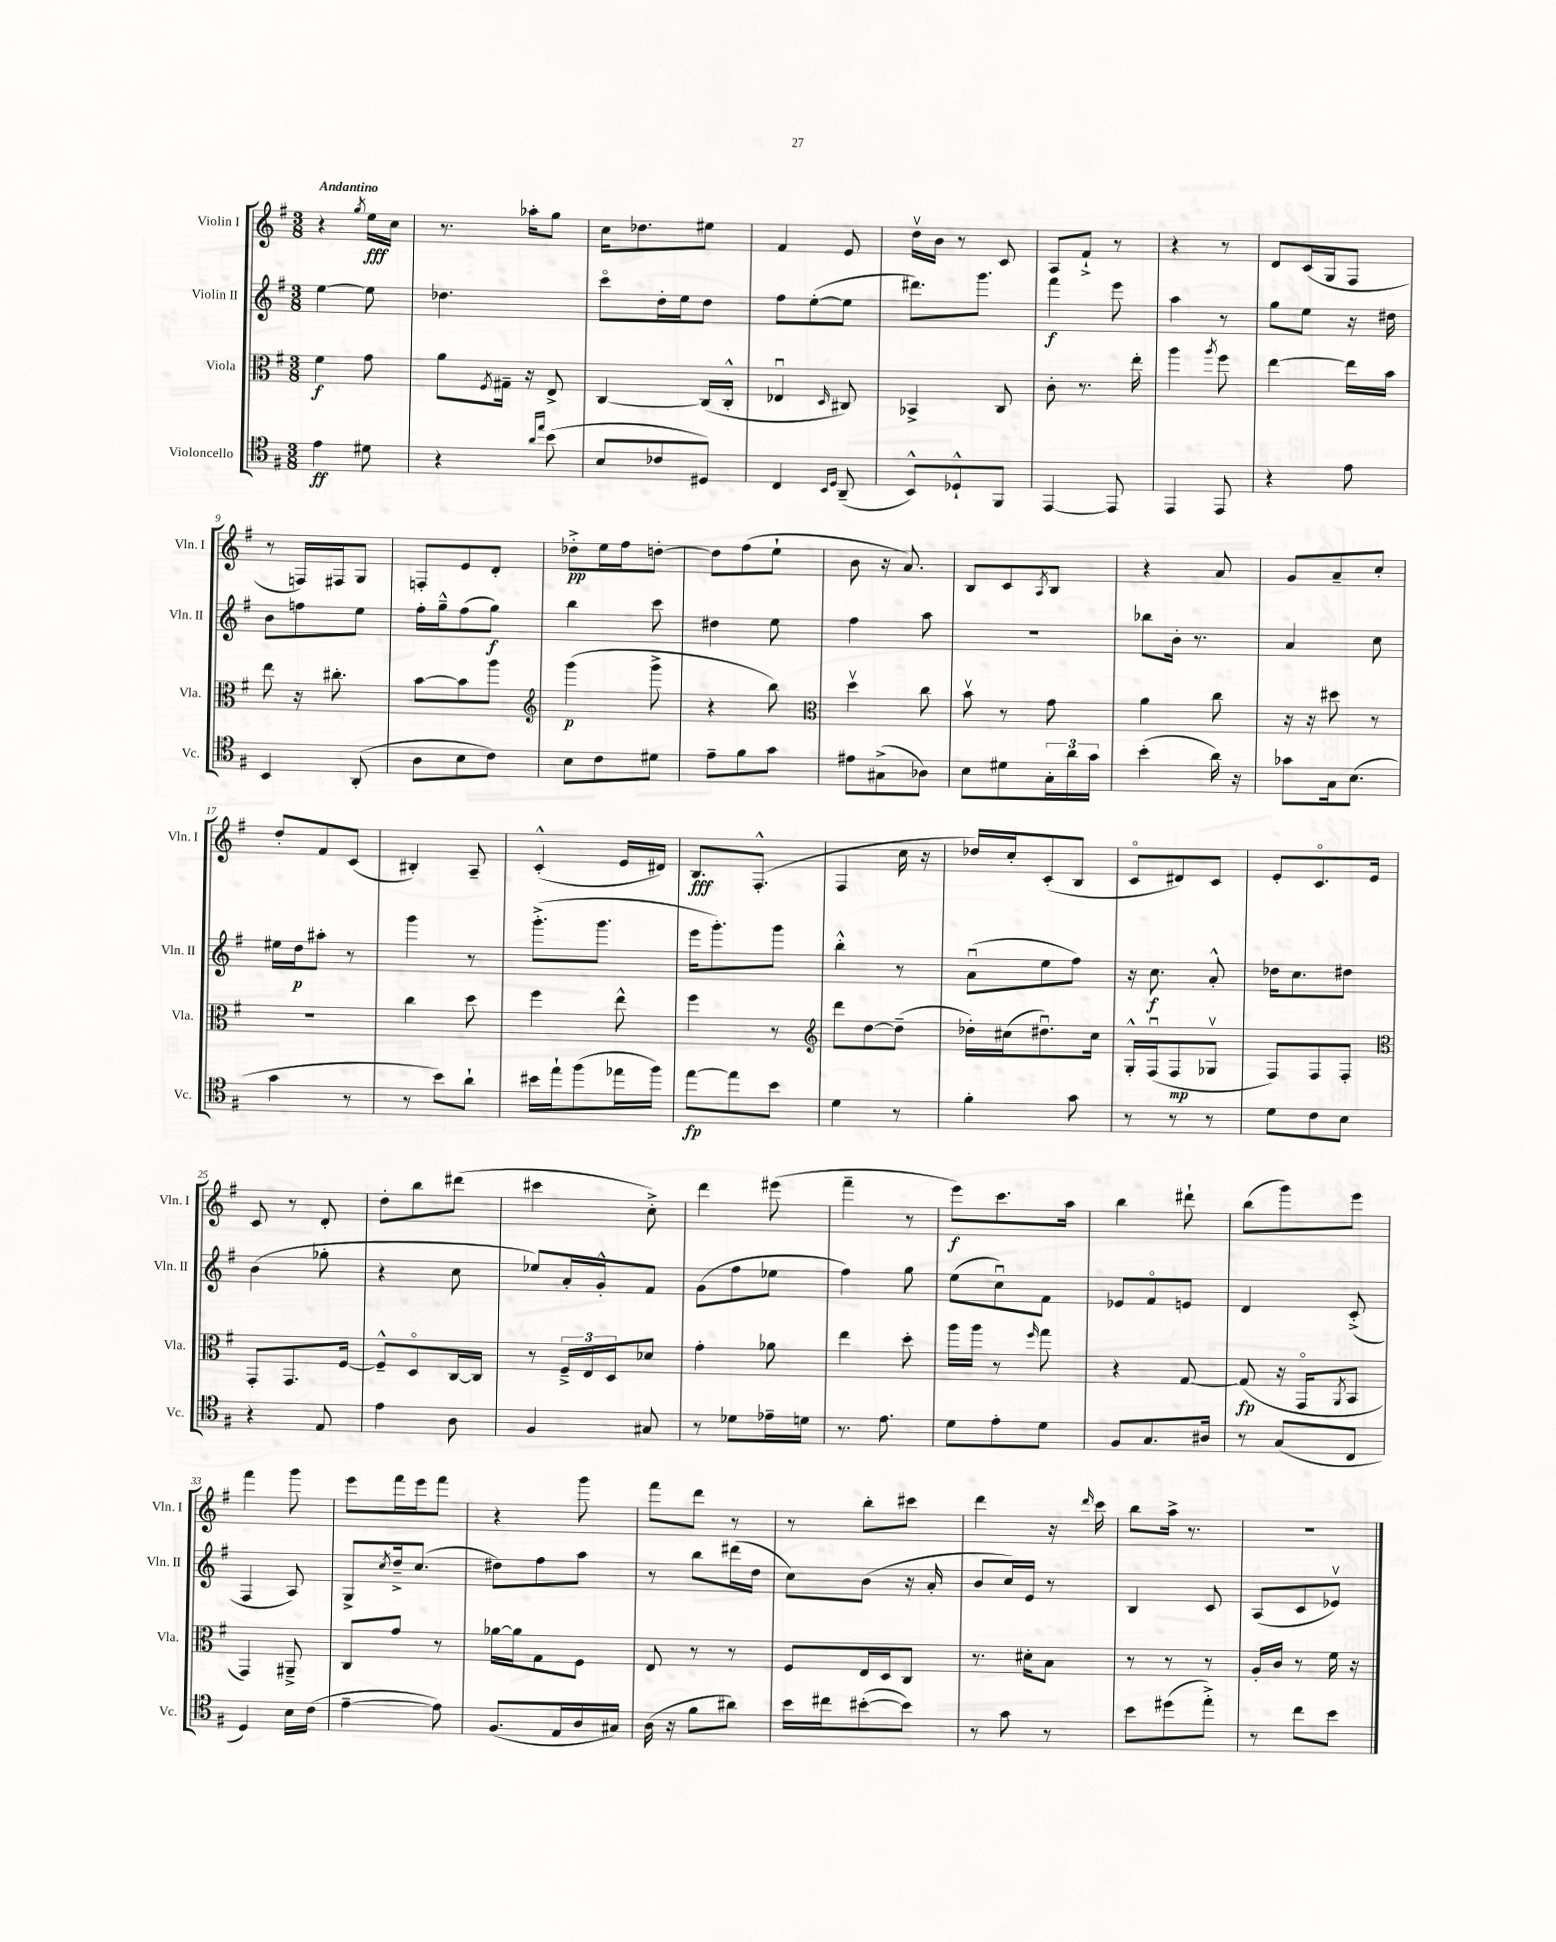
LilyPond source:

<<
\new StaffGroup <<
\new Staff = "s0" \with { instrumentName = "Violin I" shortInstrumentName = "Vln. I" } {
    \clef treble \key g \major \numericTimeSignature \time 3/8 \tempo "Andantino"
    r4 \acciaccatura { g''8 } e''16\fff c''16 |
    r8. aes''16-. g''8 |
    c''16 des''8. eis''8 |
    fis'4 e'8 |
    d''16\upbow b'16 r8 c'8 |
    a8 fis'8-!-> r8 |
    r4 r8 |
    d'8 c'16( g16 fis8 |
    r8 f16) fis16 g8 |
    f8-. e'8 d'8-. |
    des''8-.->\pp e''16 fis''16 d''8~-. |
    d''8 fis''8( e''8-! |
    b'8 r16 a'8.) |
    b8 c'8 \acciaccatura { a8 } b8 |
    r4 a'8 |
    g'8 a'8-- c''8-. |
    d''8-. fis'8 c'8( |
    bis4-.) a8-- |
    c'4-.-^( e'16 dis'16) |
    b8.\fff fis8.-.-^( |
    fis4 c''16 r16 |
    des''16) c''16-. c'8-.( b8 |
    c'8\flageolet dis'8) c'8 |
    e'8-. c'8.\flageolet e'16 |
    c'8 r8 d'8-. |
    d''8-. b''8 dis'''8( |
    cis'''4 c''8-.->) |
    d'''4 eis'''8( |
    fis'''4-- r8 |
    e'''8\f) c'''8. a''16 |
    b''4 dis'''8-! |
    b''8( g'''8) e'''8 |
    fis'''4 g'''8 |
    e'''8 fis'''16 e'''16 fis'''8 |
    r4 g'''8 |
    fis'''8 d'''8 r8 |
    r8 b''8-. cis'''8 |
    d'''4 r16 \grace { d'''16 } c'''16 |
    b''8 a''16-> r8. |
    R4. \bar "|." |
}
\new Staff = "s1" \with { instrumentName = "Violin II" shortInstrumentName = "Vln. II" } {
    \clef treble \key g \major \numericTimeSignature \time 3/8
    e''4~ e''8 |
    des''4. |
    c'''8\flageolet d''16-. e''16 d''8 |
    fis''8 e''8~-.( e''8 |
    dis'''8.) g'''8. |
    fis'''4\f e'''8 |
    a''4 r8 |
    g''8 e''8 r16 dis''16 |
    b'8 f''8 e''8 |
    fis''16-. g''16---^ fis''8( g''8\f) |
    b''4 c'''8 |
    dis''4 e''8 |
    fis''4 a''8 |
    R4. |
    bes''8 b'16-. r8. |
    a'4 c''8 |
    eis''16 d''16\p ais''8-. r8 |
    g'''4 r8 |
    g'''8.-.->( g'''8. |
    e'''16 g'''8.-.) g'''8 |
    b''4-.-^ r8 |
    a'8\downbow( e''8 fis''8) |
    r16 c''8.\f a'8-.-^ |
    des''16 c''8. dis''8 |
    b'4( ges''8-. |
    r4 c''8 |
    ees''8) a'16-. g'16-.-^ fis'8 |
    g'8( fis''8 ees''8 |
    fis''4) g''8 |
    e''8( c''8\downbow) fis'8 |
    ees'8 fis'8\flageolet e'8 |
    d'4 c'8-.->( |
    fis4 a8) |
    g8-> \acciaccatura { c''8 } d''16---> c''8.( |
    dis''8) fis''8 a''8 |
    r8 b''8 dis'''16( d''16 |
    c''8) b'8( r16 a'16-. |
    b'8 c''16) e'16 r8 |
    b4 c'8 |
    a8( c'8 ees'8\upbow) \bar "|." |
}
\new Staff = "s2" \with { instrumentName = "Viola" shortInstrumentName = "Vla." } {
    \clef alto \key g \major \numericTimeSignature \time 3/8
    fis'4\f g'8 |
    a'8 \acciaccatura { fis8 } gis16-- r16 e8-> |
    c4~ c16( c16-.-^ |
    ees4\downbow \grace { d16 } cis8) |
    bes,4-> c8 |
    c'8-. r8. e''16-. |
    a''4 \acciaccatura { a''8 } fis''8 |
    e''4~ e''16 b'16 |
    e''8 r16 cis''8.-. |
    b'8~ b'8 a''8 |
    \clef treble g'''4\p( g'''8-> |
    r4 b''8) |
    \clef alto d''4\upbow c''8 |
    b'8\upbow r8 g'8 |
    a'4 c''8 |
    r16 r16 dis''8 r8 |
    R4. |
    c''4 d''8 |
    fis''4 e''8-^ |
    fis''4 r8 |
    \clef treble d'''8 d''8~ d''8--( |
    des''16-.) cis''16( dis''8.\downbow) cis''16 |
    g16-.-^ fis16\downbow( fis8\mp ges8\upbow |
    fis8) fis8 fis8-. |
    \clef alto g,8-. g,8. fis16~ |
    fis8---^ d8\flageolet c16~ c16 |
    r8 \tuplet 3/2 { fis16---> e16 d16 } des'8 |
    g'4-. aes'8 |
    e''4 d''8-. |
    a''16 a''16 r8 \grace { fis''16 } g''8 |
    r4 g8~ |
    g8\fp( r16 g,16\flageolet \acciaccatura { a,8 } b,8 |
    g,4) ais,8---> |
    c8 g'8 r8 |
    aes'16~ aes'16 g8 fis8 |
    e8 r8 r8 |
    fis8 e16 d16 c8 |
    r8. dis'16-. b8 |
    r8 r8 r8 |
    a16-. c'16 r8 fis'16 r16 \bar "|." |
}
\new Staff = "s3" \with { instrumentName = "Violoncello" shortInstrumentName = "Vc." } {
    \clef tenor \key g \major \numericTimeSignature \time 3/8
    e'4\ff dis'8 |
    r4 \grace { a'16 e''16 } b'8( |
    b8 ces'8 dis8) |
    c4 \grace { b,16 d16 } a,8--( |
    b,8-^) des8-!-^ fis,8 |
    e,4~ e,8 |
    e,4 e,8 |
    r4 e'8 |
    b,4 a,8-.( |
    a8 b8 c'8) |
    b8 c'8 dis'8 |
    e'8-- fis'8 g'8 |
    eis'8 gis8->( aes8) |
    b8 dis'8 \tuplet 3/2 { g16-. a'16 g'16 } |
    b'4-.( a'16) r16 |
    ges'8 g16 b8.( |
    g'4 r8 |
    r8 b'8) a'8-! |
    bis'16 e''16-! fis''8( ees''16 fis''16) |
    e''8~\fp e''8 b'8 |
    d'4 r8 |
    fis'4-. g'8 |
    r8 r8 r8 |
    d'8 c'8 b8 |
    r4 e8 |
    e'4 a8 |
    fis4 gis8 |
    r8 des'8 ees'16-- d'16 |
    r8. e'8. |
    d'8 e'8-. d'8 |
    fis8 g8. ais16 |
    r8 g8( c8 |
    d4) b16 c'16( |
    e'4~-- e'8) |
    fis8.( e16 a16 gis16) |
    a16( r16 fis'8 ais'8) |
    b'16 cis''16 bis'8~-.( bis'8) |
    r8 g'8 r8 |
    b'8 dis''8( e''8-.->) |
    r8 c''8 b'8 \bar "|." |
}
>>
>>
